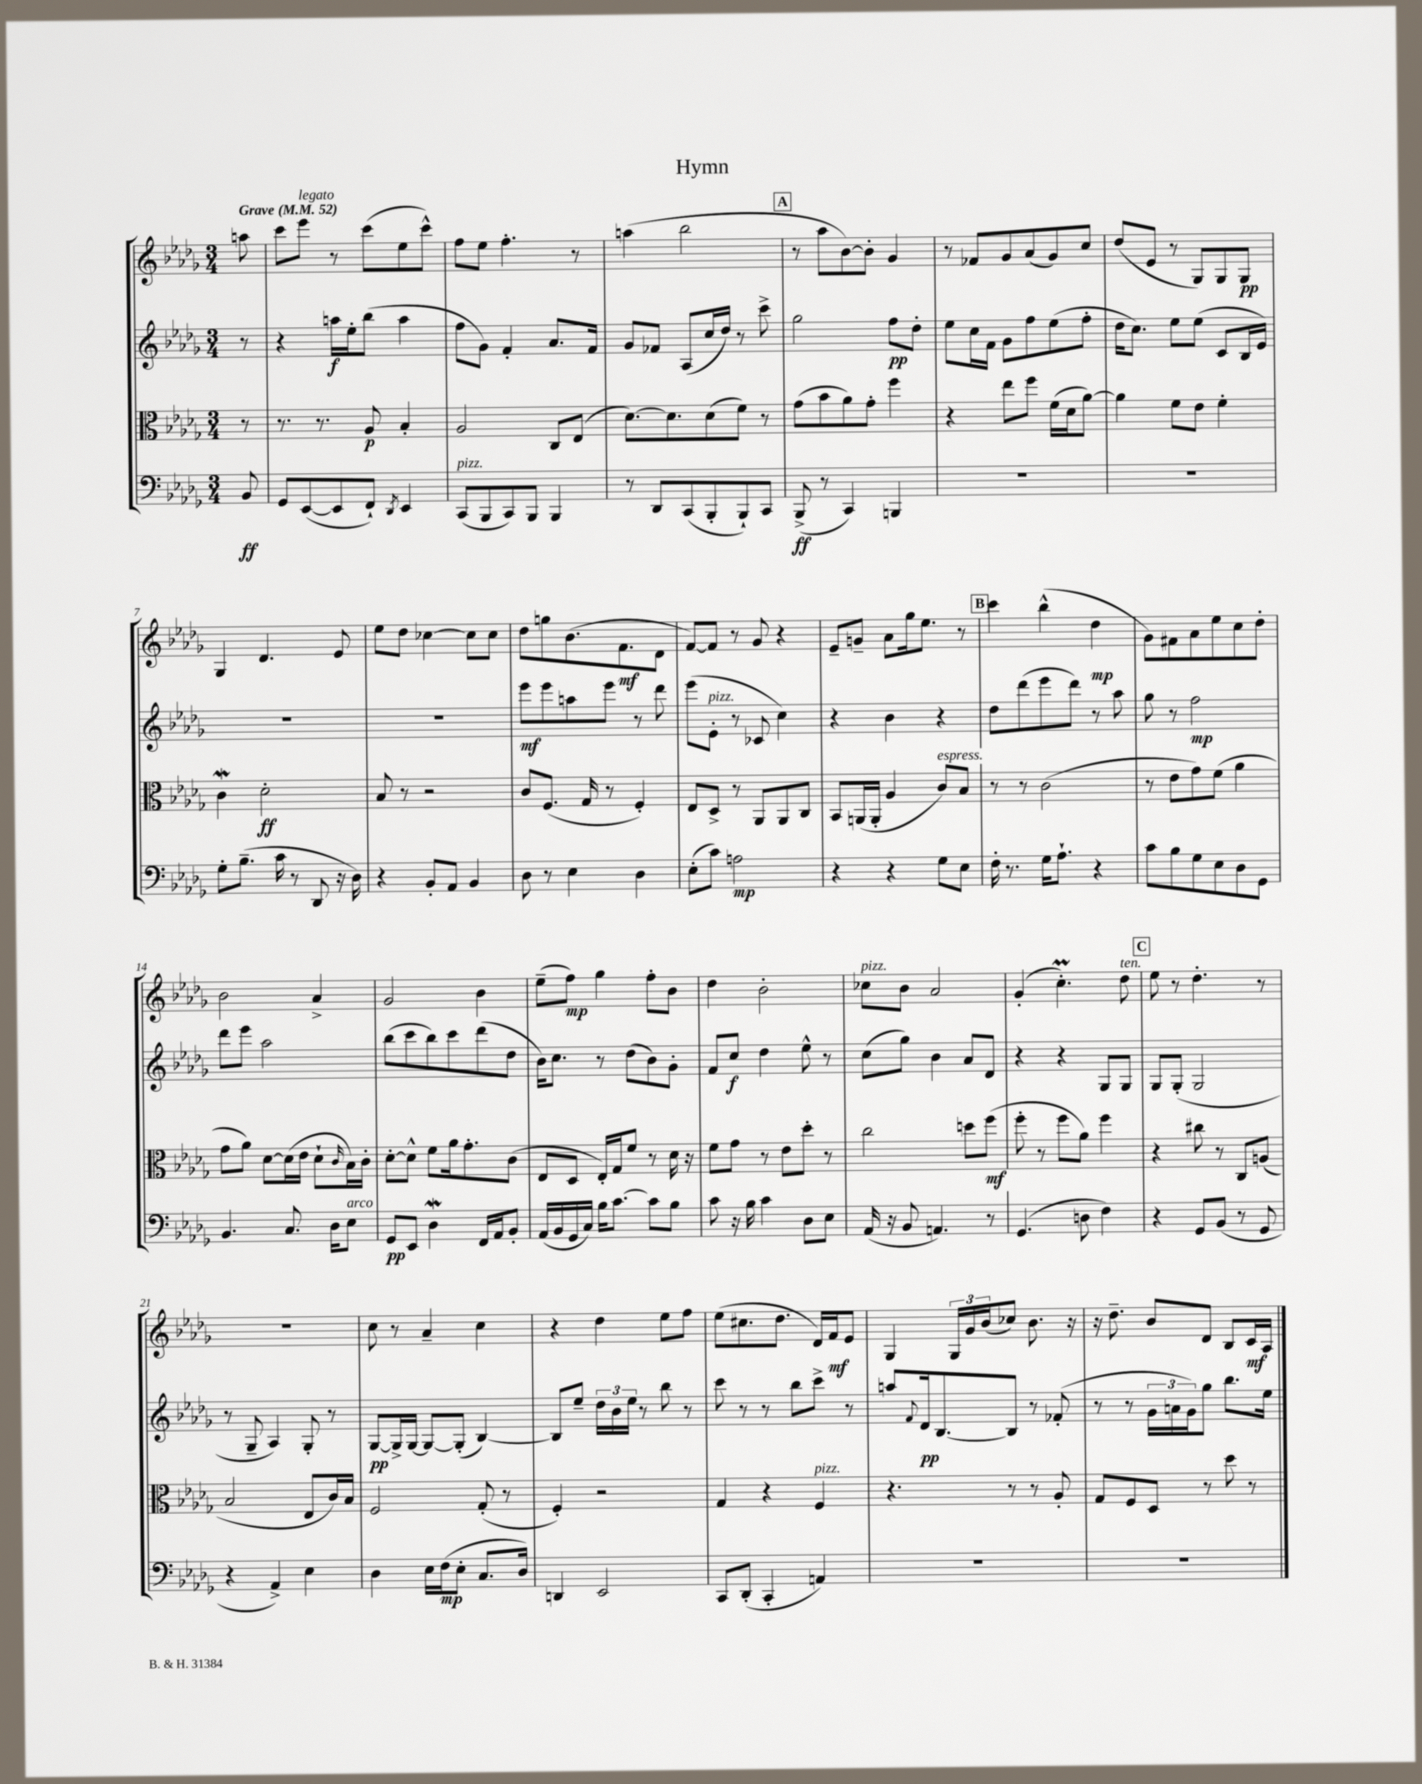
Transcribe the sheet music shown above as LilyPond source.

\header { title = "Hymn" }
<<
\new StaffGroup <<
\new Staff = "s0" {
    \clef treble \key des \major \numericTimeSignature \time 3/4 \partial 8 \tempo "Grave" 4 = 52
    a''8 |
    c'''8 ees'''8^\markup { \italic "legato" } r8 c'''8( ees''8 c'''8-^) |
    f''8 ees''8 f''4.-. r8 |
    a''4( bes''2 |
    \mark \markup { \box "A" } r8 aes''8 bes'8~) bes'8-. ges'4 |
    r8 fes'8 ges'8 aes'8( ges'8) c''8 |
    des''8( ees'8 r8 ges8) ges8 ges8\pp |
    ges4 des'4. ees'8 |
    ees''8 des''8 ces''4~ ces''8 ces''8 |
    des''8 g''8 bes'8.( f'8.\mf des'8 |
    f'8~) f'8 r8 ges'8 r4 |
    ees'8-- g'8-- aes'8 ges''16 ees''8. r8 |
    \mark \markup { \box "B" } c'''4 bes''4-^( des''4\mp |
    ges'8) fis'8 aes'8 ees''8 c''8 des''8-. |
    bes'2 aes'4-> |
    ges'2 bes'4 |
    ees''8--( f''8\mp) ges''4 f''8-. bes'8 |
    des''4 bes'2-. |
    ces''8^\markup { \italic "pizz." } bes'8 aes'2 |
    ges'4-.( c''4.-.\prall) des''8^\markup { \italic "ten." } |
    \mark \markup { \box "C" } ees''8 r8 des''4.-. r8 |
    R2. |
    c''8 r8 aes'4-- c''4 |
    r4 des''4 ees''8 f''8 |
    ees''8( cis''8. des''8. des'16) f'16\mf ees'8 |
    ges4 \tuplet 3/2 { ges16 ges'16 bes'16( } ces''8) bes'8. r16 |
    r16 des''8.-- bes'8 des'8 bes8 c'16\mf aes16 \bar "|." |
}
\new Staff = "s1" {
    \clef treble \key des \major \numericTimeSignature \time 3/4 \partial 8
    r8 |
    r4 a''16\f ees''16-. bes''8( a''4 |
    f''8 ges'8) f'4-. aes'8. f'16 |
    ges'8 fes'8 aes8( c''16 des''16) r8 c'''8-> |
    \mark \markup { \box "A" } ges''2 f''8\pp des''8-. |
    ees''8 c''16 f'16 ges'8 f''8 ees''8( f''8-. |
    des''16 c''8.) ees''8 ees''8( c'8 bes16 ees'16) |
    R2. |
    R2. |
    ees'''8\mf ees'''8 a''8 ees'''8 r8 des'''8 |
    ees'''8( ees'8-.^\markup { \italic "pizz." } r8 ces'8 c''4) |
    r4 bes'4 r4 |
    \mark \markup { \box "B" } des''8 des'''8( ees'''8 des'''8) r8 aes''8 |
    ges''8 r8 f''2\mp |
    des'''8 ees'''8 aes''2 |
    bes''8( c'''8 bes''8) c'''8 des'''8( des''8 |
    bes'16) c''8. r8 des''8( bes'8) ges'8-. |
    f'8 c''8\f des''4 ees''8-^ r8 |
    c''8( ges''8) bes'4 aes'8 des'8 |
    r4 r4 ges8 ges8 |
    \mark \markup { \box "C" } ges8 ges8-.( ges2 |
    r8 ges8-- aes4) ges8-. r8 |
    ges8~\pp ges16-> ges16~ ges8~ ges8-.( bes4~) |
    bes8 ees''8-- \tuplet 3/2 { des''16 bes'16 ees''16 } r8 bes''8 r8 |
    c'''8 r8 r8 bes''8 c'''8-> r8 |
    a''8 \appoggiatura { f'8 } des'16\pp bes8.~ bes8 r8 fes'8-.( |
    r8 r8 \tuplet 3/2 { ges'16 a'16 ges'16) } ges''8 bes''8. ees''16 \bar "|." |
}
\new Staff = "s2" {
    \clef alto \key des \major \numericTimeSignature \time 3/4 \partial 8
    r8 |
    r8. r8. aes8\p bes4-. |
    aes2 c8 ees8( |
    des'8.~) des'8. des'8( f'8) r8 |
    \mark \markup { \box "A" } ges'8( bes'8 aes'8) ges'8-. f''4 |
    r4 ees''8 f''8 f'16( des'16 aes'8~) |
    aes'4 f'8 ees'8 f'4-. |
    c'4\mordent des'2-.\ff |
    bes8 r8 r2 |
    c'8 f8.( ges16 r8 f4-.) |
    ees8 des8-> r8 aes,8 aes,8 c8 |
    bes,8 a,16( a,16-. aes4 c'8^\markup { \italic "espress." }) bes8 |
    \mark \markup { \box "B" } r8 r8 c'2( |
    r8 ees'8 ges'8) f'8( aes'4 |
    ges'8 aes'8) des'8~ des'16( ees'16 des'8-! \grace { c'16 } bes16) c'16-. |
    des'8~-. des'8-^ f'8 aes'16 ges'8.-. c'8( |
    ees8 des8 ees16-.) ges16 f'8 r8 des'16 r16 |
    f'8 ges'8 r8 ees'8 des''8-. r8 |
    c''2 d''8 f''8\mf( |
    f''8-. r8 f''8 aes'8) f''4 |
    \mark \markup { \box "C" } r4 cis''8 r8 c8 a8( |
    bes2 ees8 c'16) bes16 |
    f2 ges8-.( r8 |
    f4-.) r2 |
    ges4 r4 f4^\markup { \italic "pizz." } |
    r4. r8 r8 aes8-. |
    ges8 f8 des8 r8 des''8 r8 \bar "|." |
}
\new Staff = "s3" {
    \clef bass \key des \major \numericTimeSignature \time 3/4 \partial 8
    bes,8\ff |
    ges,8 ees,8~( ees,8 f,8-!) \acciaccatura { des,8 } ees,4 |
    c,8^\markup { \italic "pizz." }( bes,,8 c,8) bes,,8 bes,,4 |
    r8 des,8 c,8( bes,,8-. bes,,8-!) c,8 |
    \mark \markup { \box "A" } bes,,8->\ff( r8 c,4) b,,4 |
    R2. |
    R2. |
    ges8-. bes8.--( c'16 r8 des,8 r16 des16) |
    r4 bes,8-. aes,8 bes,4 |
    des8 r8 ees4 des4 |
    ees8-.( c'8) a2\mp |
    r4 r4 ges8 ees8 |
    \mark \markup { \box "B" } f16-. r8. ges16 aes8.-! r4 |
    c'8 bes8 ges8 ees8 des8 ges,8 |
    bes,4. c8. des16 ees8^\markup { \italic "arco" } |
    ges,8\pp ees,8 des4\mordent f,16 aes,16 bes,8-. |
    aes,16( bes,16 ges,16 c16) bes16 c'8.~ c'8 bes8 |
    c'8 r16 bes16 c'4 des8 ees8 |
    aes,16( r16 bes,8 a,4.) r8 |
    ges,4.( d8 f4) |
    \mark \markup { \box "C" } r4 ges,8 bes,8( r8 ges,8 |
    r4 aes,4->) ees4 |
    des4 ees16 f16\mp( ees8-. c8. des16) |
    d,4 ees,2 |
    c,8 des,8-.( c,4-. a,4) |
    R2. |
    R2. \bar "|." |
}
>>
>>
